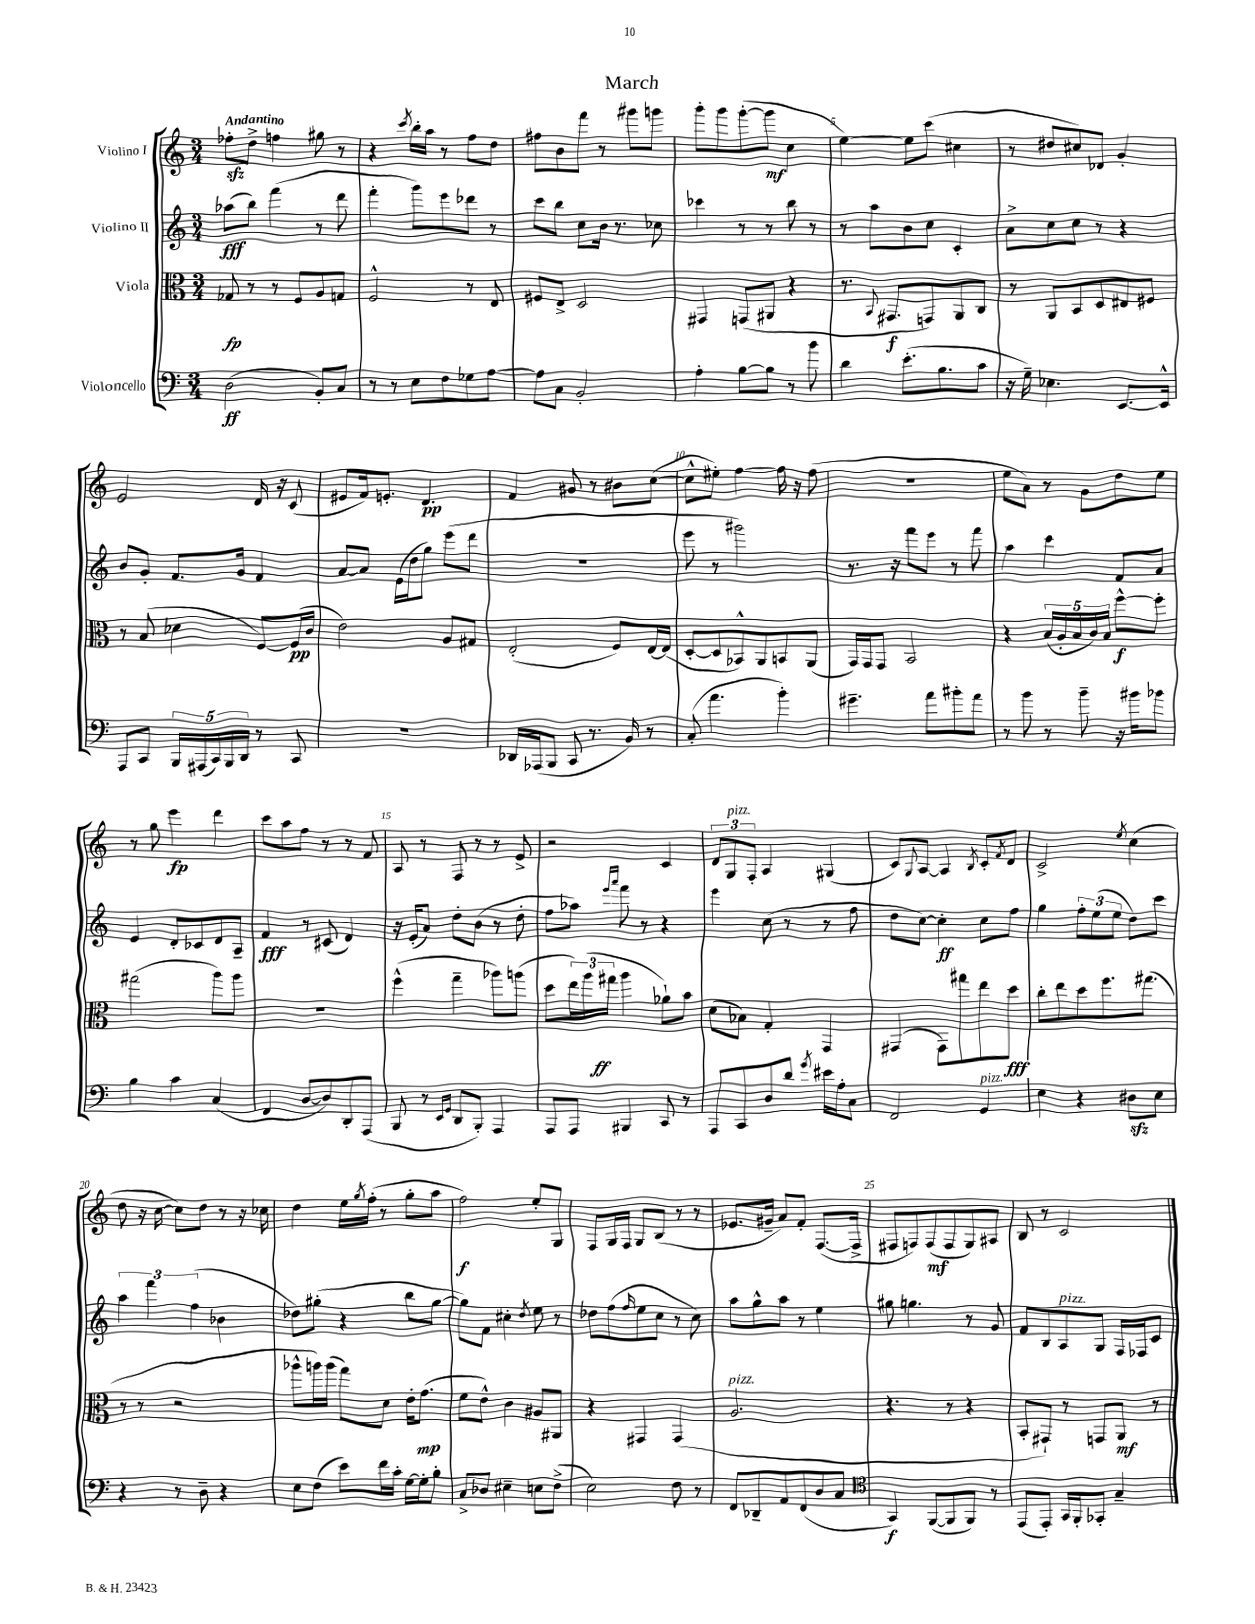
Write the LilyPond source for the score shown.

\header { title = "March" }
<<
\new StaffGroup <<
\new Staff = "s0" \with { instrumentName = "Violino I" } {
    \clef treble \key c \major \numericTimeSignature \time 3/4 \tempo "Andantino"
    fes''8-.\sfz d''8-> f''4 gis''8 r8 |
    r4 \acciaccatura { c'''8 } b''16-. a''16 r8 f''8 d''8 |
    fis''8 b'8 f'''8 r8 gis'''8 g'''8 |
    g'''8-. g'''8 g'''8~-.( g'''8\mf c''4 |
    e''4~) e''8 c'''8( cis''4 |
    r8 dis''8 cis''8) des'8 g'4-. |
    e'2 d'16 r16 c'8( |
    eis'8 f'16) e'8.-. d'4.\pp |
    f'4 gis'8 r8 bis'8 c''8~( |
    c''8-^ eis''8-.) f''4~ f''16 r16 f''8( |
    R2. |
    e''8 a'8) r8 g'8 d''8 e''8 |
    r8 g''8 e'''4\fp d'''4 |
    c'''8 a''8 f''8 r8 r8 f'8 |
    a8 r8 f8 r8 r8 e'8-> |
    r2 c'4 |
    \tuplet 3/2 { d'8 g8^\markup { \italic "pizz." } f8-. } a4 gis4( |
    c'8) \appoggiatura { g8 } a8~ a4 \acciaccatura { b8 } c'8-. \acciaccatura { f'8 } d'8 |
    c'2-> \acciaccatura { e''8 } c''4( |
    d''8 r16 c''16~ c''8) d''8 r8 r16 ces''16 |
    d''4 e''16 \acciaccatura { g''8 } f''16-.( r8 g''8-. a''8 |
    f''2\f) e''8-. g8 |
    f8 g16 f16 g8 b8( r8 r8 |
    ees'8. gis'16-- a'8) f'8-. f8.~( f16-> |
    fis8 f8) f8\mf( f8 g8) ais8 |
    b8 r8 c'2 \bar "|." |
}
\new Staff = "s1" \with { instrumentName = "Violino II" } {
    \clef treble \key c \major \numericTimeSignature \time 3/4
    aes''8\fff( b''8) f'''4( r8 d'''8 |
    f'''4-. g'''8) e'''8 des'''8 r8 |
    c'''8 b''8 c''8 b'16 r8. ces''8 |
    ces'''4 r8 r8 b''8 r8 |
    r8 a''8 b'8 c''8 c'4-. |
    a'8-> c''8 c''8 r8 r4 |
    b'8 g'8-. f'8. g'16 f'4 |
    a'8~ a'8 e'16( d''16 g''8) e'''8( d'''8 |
    R2. |
    e'''8 r8 gis'''2) |
    r8. r16 f'''8 e'''8 r8 f'''8 |
    a''4 c'''4 f'8 a'8 |
    e'4 d'8-. ces'8 d'8 a8-- |
    f'4\fff r8 cis'8( d'4) |
    r16 e'16-.( a'8) d''8-. b'8( r8 d''8-. |
    f''8 aes''8) \grace { e'''16 a'''16 } f'''8 r8 r4 |
    e'''4 c''8( r8 r8 f''8 |
    d''8 c''8~) c''4-.\ff c''8 f''8 |
    g''4 \tuplet 3/2 { f''8-. e''8( e''8 } d''8) c'''8 |
    \tuplet 3/2 { a''4 f'''4 f''4( } bes'4 |
    des''8) gis''8-.( r4 b''8 gis''8~ |
    gis''8) f'8 cis''4-. \acciaccatura { d''8 } e''8 r8 |
    des''8 f''8( \grace { f''16 } e''8 c''8 r8 c''8) |
    a''8 g''8-^ a''8 r8 e''4 |
    gis''8 g''4. r8 g'8 |
    f'8 b8 a8^\markup { \italic "pizz." } g8 f16 fes16 c'8 \bar "|." |
}
\new Staff = "s2" \with { instrumentName = "Viola" } {
    \clef alto \key c \major \numericTimeSignature \time 3/4
    ges8\fp r8 r8 f8 a8 g8 |
    f2-^ r8 e8 |
    fis8 e8-> d2 |
    gis,4 g,8( ais,8 r4 |
    r8. \appoggiatura { b,8 } gis,8.\f g,8) a,8 c8 |
    r8 a,8 b,8 d8 eis8 fis8 |
    r8 b8( des'4 f8~) f16\pp( c'16 |
    e'2) a8 gis8 |
    e2-.( f8) e16~ e16( |
    d8~-. d8 bes,8-^) a,8 b,8 a,8( |
    g,16) g,16 g,8 b,2 |
    r4 \tuplet 5/4 { b16( a16-. b16 c'16) b16 } f''8~-^\f f''8-. |
    gis''2( a''8) a''8 |
    R2. |
    f''4-^( g''4-- aes''8) a''8( |
    d''8 \tuplet 3/2 { e''16) a''16( gis''16\ff } a''4 aes'8-!) b'8 |
    d'8( bes8) g4-. g,4 |
    gis,4( gis,8) gis''8 e''8 d''8\fff |
    c''8-. e''8 d''8 f''8. gis''8.( |
    r8 r8 r2 |
    aes''8-^ a''16) a''16( g''8) d'8 e'16-. g'8.\mp( |
    f'8 e'8-^) c'4 ais8 ais,8 |
    r4 gis,4 gis,4( |
    a2.^\markup { \italic "pizz." } |
    r4. r8 r4 |
    b,8-. gis,8-!) r8 g,8 a,8\mf r8 \bar "|." |
}
\new Staff = "s3" \with { instrumentName = "Violoncello" } {
    \clef bass \key c \major \numericTimeSignature \time 3/4
    d2\ff( b,8-.) c8 |
    r8 r8 e8 f8 ges8 a8~ |
    a8 c8 b,2-. |
    a4-. b8~ b8 r8 b'8 |
    d'4 e'8.-.( b8. c'8 |
    r16 g16--) ees4. e,8.~ e,16-^ |
    a,,8 c,8 \tuplet 5/4 { b,,16 ais,,16( c,16) b,,16 d,16 } r8 c,8 |
    R2. |
    des,16 aes,,16( b,,8 c,8 r8. b,16) r8 |
    c8-.( a'4. b'4-.) |
    gis'4.-- a'8 bis'8-. a'8 |
    r8 b'8 r8 b'8-- r16 bis'16 bes'8 |
    b4 c'4 c4( |
    f,4 d8~ d8) d,8-. a,,8( |
    b,,8 r8 \grace { e,16 g,16 } d,8 b,,8-.) a,,4 |
    a,,8 a,,8 bis,,4 c,8 r8 |
    a,,8 c,8 d8 d'8 \acciaccatura { g'8 } eis'16 a16-. c8 |
    f,2 g,4^\markup { \italic "pizz." } |
    e4 r4 dis8\sfz e8 |
    r4 r8 d8-- r4 |
    e8 f8( e'8) f'16 c'16-. g16~ g16-. b8-. |
    c8-> des8 eis4-- e8 f8->( |
    e2) f8 r8 |
    f,8 des,8-- a,8 f,8( d8 c8 |
    \clef tenor g,4\f) f,8~( f,8 f,8) r8 |
    e,8( e,8-.) g,16 f,16-. ges,8-. g4-- \bar "|." |
}
>>
>>
\layout { \context { \Score \override BarNumber.break-visibility = ##(#f #t #t) barNumberVisibility = #(every-nth-bar-number-visible 5) } }
